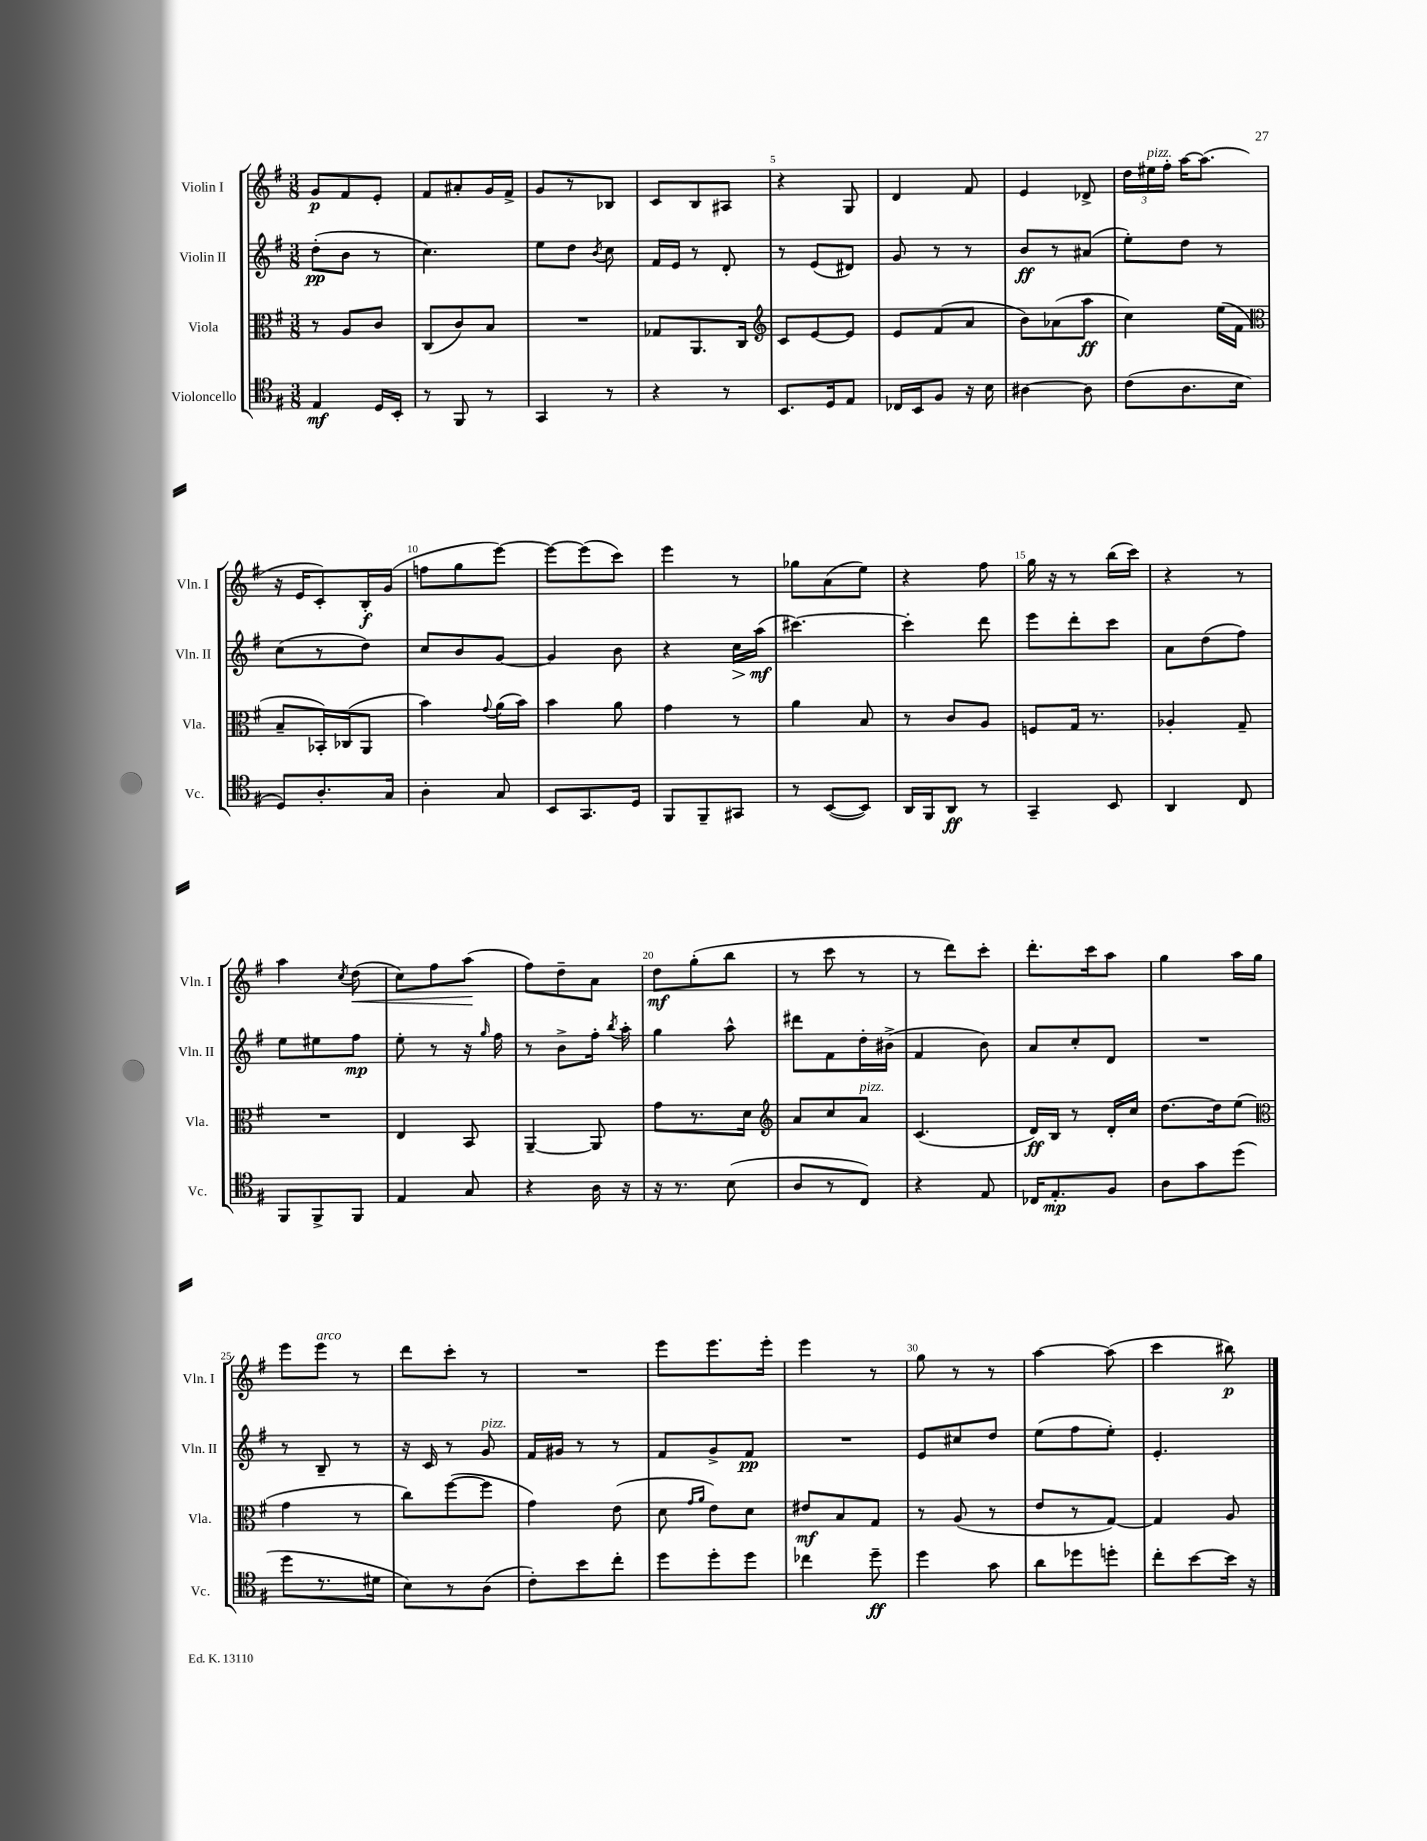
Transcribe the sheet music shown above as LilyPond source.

<<
\new StaffGroup <<
\new Staff = "s0" \with { instrumentName = "Violin I" shortInstrumentName = "Vln. I" } {
    \clef treble \key g \major \numericTimeSignature \time 3/8
    \autoBeamOff g'8[\p fis'8 e'8]-. |
    fis'8[ ais'8-. g'16 fis'16]-> |
    g'8[ r8 bes8] |
    c'8[ b8 ais8] |
    r4 g8 |
    d'4 fis'8 |
    e'4 des'8-> |
    \tuplet 3/2 { d''16[ eis''16^\markup { \italic "pizz." } fis''16]-. } a''16[~ a''8.]( |
    r16 e'16[ c'8-.) b16-.\f g'16]( |
    f''8[ g''8 e'''8]~) |
    e'''8[~ e'''8( c'''8]) |
    e'''4 r8 |
    ges''8[ a'8( e''8]) |
    r4 fis''8 |
    g''16 r16 r8 b''16[( c'''16]) |
    r4 r8 |
    a''4 \acciaccatura { c''8 } d''8\<( |
    c''8[) fis''8 a''8]\!( |
    fis''8[) d''8-- a'8] |
    d''8[\mf g''8-.( b''8] |
    r8 c'''8 r8 |
    r8 d'''8[) c'''8]-. |
    d'''8.[-. c'''16 a''8] |
    g''4 a''16[ g''16] |
    e'''8[ e'''8]^\markup { \italic "arco" } r8 |
    d'''8[ c'''8]-. r8 |
    R4. |
    e'''8[ e'''8. e'''16]-. |
    e'''4 r8 |
    g''8 r8 r8 |
    a''4~ a''8( |
    c'''4 bis''8\p) \bar "|." |
}
\new Staff = "s1" \with { instrumentName = "Violin II" shortInstrumentName = "Vln. II" } {
    \clef treble \key g \major \numericTimeSignature \time 3/8
    \autoBeamOff d''8[-.\pp( b'8] r8 |
    c''4.) |
    e''8[ d''8] \acciaccatura { b'8 } c''8 |
    fis'16[ e'16] r8 d'8-. |
    r8 e'8[( dis'8]) |
    g'8 r8 r8 |
    b'8[\ff r8 ais'8]( |
    e''8[-.) d''8] r8 |
    c''8[( r8 d''8]) |
    c''8[ b'8 g'8]~ |
    g'4 b'8 |
    r4 c''16[\> a''16]\mf\!( |
    cis'''4.~) |
    cis'''4-. d'''8 |
    e'''8[ d'''8-. c'''8] |
    a'8[ d''8( fis''8]) |
    e''8[ eis''8 fis''8]\mp |
    e''8-. r8 r16 \grace { g''16 } fis''16 |
    r8 b'8[-> fis''16]-. \acciaccatura { b''8 } a''16-. |
    g''4 a''8-^ |
    dis'''8[ fis'8 d''16-. bis'16]->( |
    fis'4 b'8) |
    a'8[ c''8-. d'8] |
    R4. |
    r8 b8-- r8 |
    r16 c'16 r8 g'8^\markup { \italic "pizz." } |
    fis'16[ gis'16] r8 r8 |
    fis'8[ g'8-> fis'8]\pp |
    R4. |
    e'8[ cis''8 d''8] |
    e''8[( fis''8 e''8]-.) |
    e'4.-. \bar "|." |
}
\new Staff = "s2" \with { instrumentName = "Viola" shortInstrumentName = "Vla." } {
    \clef alto \key g \major \numericTimeSignature \time 3/8
    \autoBeamOff r8 a8[ c'8] |
    c8[( c'8) b8] |
    R4. |
    ges8[ a,8. c16] |
    \clef treble c'8[ e'8~ e'8] |
    e'8[ fis'8( a'8] |
    b'8[) aes'8( a''8]\ff |
    c''4) e''16[( fis'16] |
    \clef alto b8[-- bes,16-.) ces16( a,8] |
    b'4) \appoggiatura { g'8 } a'16[( b'16]) |
    b'4 a'8 |
    g'4 r8 |
    a'4 b8 |
    r8 c'8[ a8] |
    f8[ g16] r8. |
    aes4-. g8-- |
    R4. |
    e4 b,8 |
    a,4~-- a,8 |
    g'8[ r8. d'16] |
    \clef treble a'8[ c''8 a'8]^\markup { \italic "pizz." } |
    c'4.( |
    d'16[\ff) b16] r8 d'16[-. c''16] |
    d''8.[~ d''16 e''8]( |
    \clef alto g'4 r8 |
    c''8[) fis''8~( fis''8] |
    g'4) e'8( |
    d'8 \grace { g'16[ a'16] } e'8[) d'8] |
    eis'8[\mf b8 g8] |
    r8 a8( r8 |
    e'8[ r8 g8]~) |
    g4 a8 \bar "|." |
}
\new Staff = "s3" \with { instrumentName = "Violoncello" shortInstrumentName = "Vc." } {
    \clef tenor \key g \major \numericTimeSignature \time 3/8
    \autoBeamOff e4\mf d16[ b,16]-. |
    r8 fis,8 r8 |
    g,4 r8 |
    r4 r8 |
    b,8.[ d16 e8] |
    ces16[ b,16 fis8] r16 b16 |
    ais4~ ais8 |
    c'8[( a8. b16] |
    d8[) a8.-. g16] |
    a4-. g8 |
    b,8[ g,8. d16] |
    fis,8[ fis,8-- gis,8] |
    r8 b,8[~( b,8]) |
    a,16[ fis,16 a,8]\ff r8 |
    g,4-- b,8 |
    a,4 c8 |
    fis,8[ fis,8-> fis,8] |
    e4 g8 |
    r4 a16 r16 |
    r16 r8. b8( |
    a8[ r8 c8]) |
    r4 e8 |
    ces16[ e8.-.\mp fis8] |
    a8[ g'8 d''8]( |
    d''8[ r8. dis'16] |
    b8[) r8 a8]( |
    c'8[-.) b'8 c''8]-. |
    d''8[ d''8-. d''8] |
    ces''4 d''8--\ff |
    d''4 g'8 |
    a'8[ des''8 d''8]-. |
    c''8[-. b'8~ b'16] r16 \bar "|." |
}
>>
>>
\layout { \context { \Score \override BarNumber.break-visibility = ##(#f #t #t) barNumberVisibility = #(every-nth-bar-number-visible 5) } }
